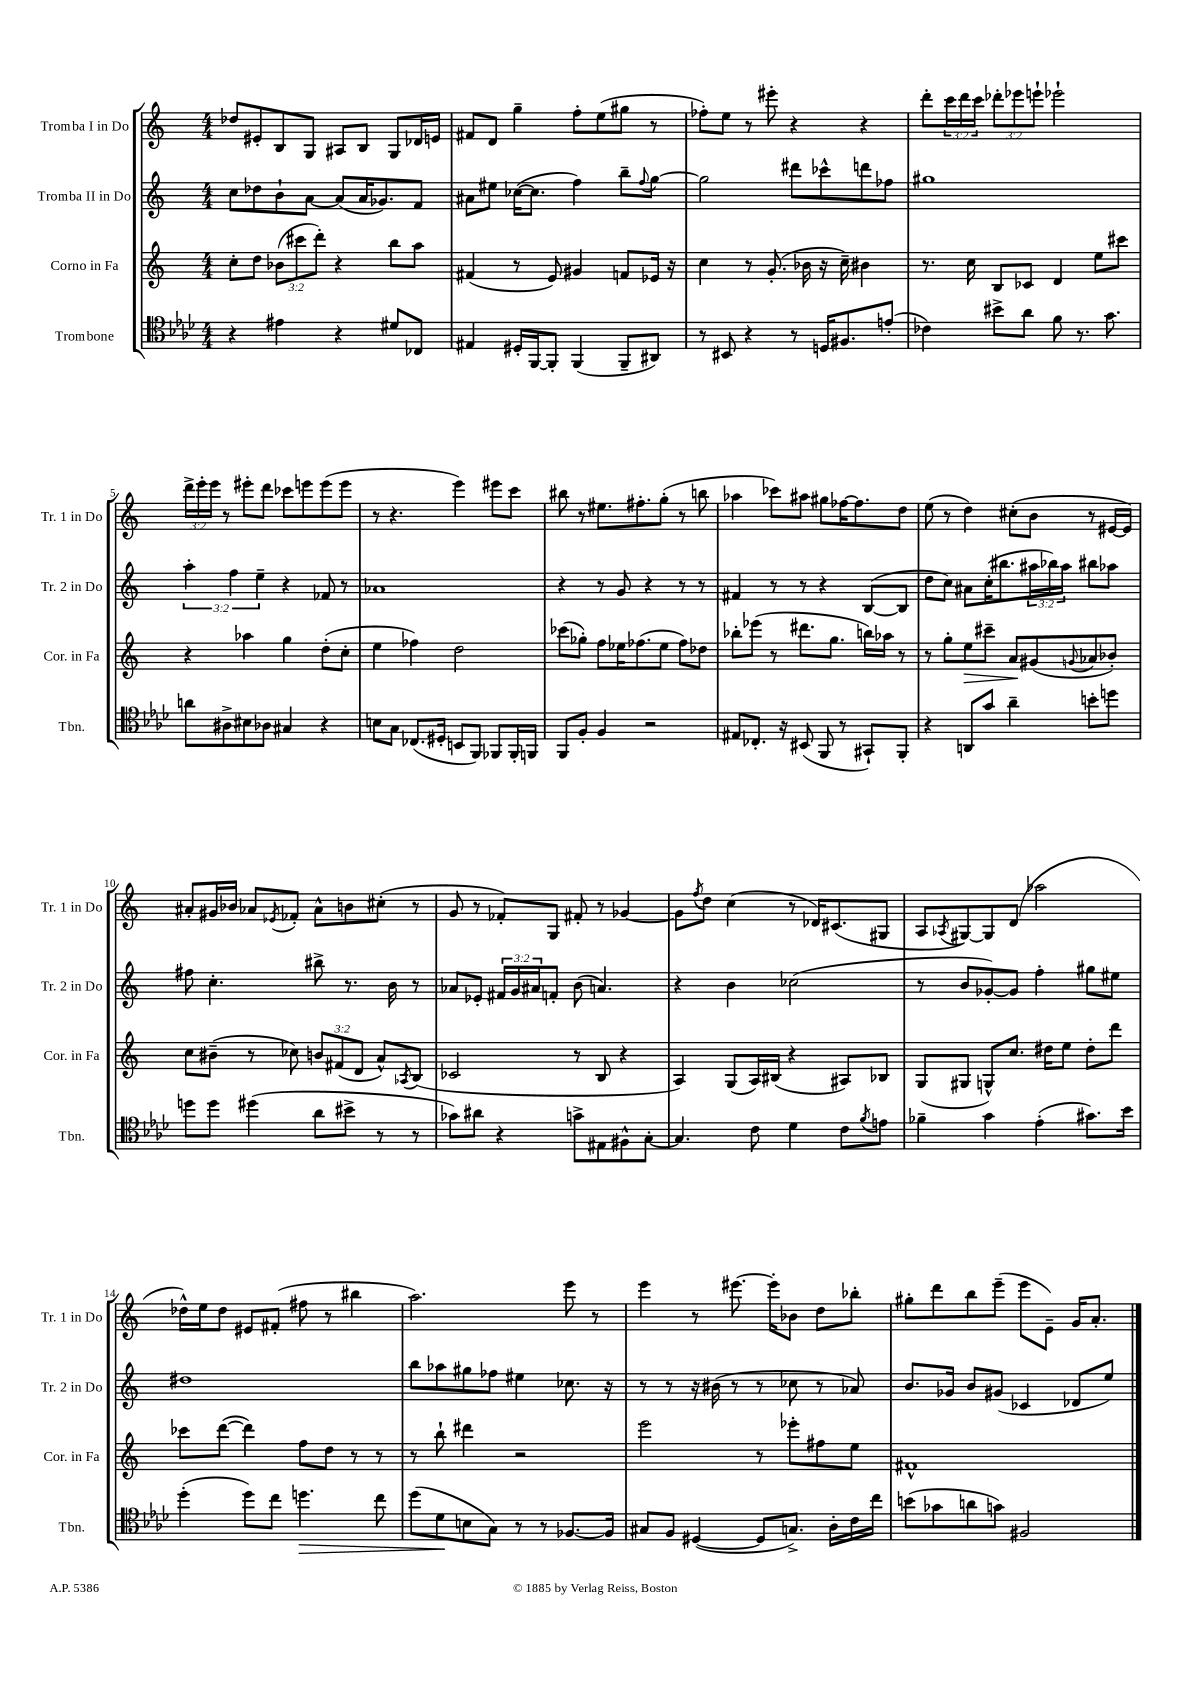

**kern	**kern	**kern	**kern
*staff4	*staff3	*staff2	*staff1
*clefC4	*clefG2	*clefG2	*clefG2
*k[b-e-a-d-]	*k[]	*k[]	*k[]
*M4/4	*M4/4	*M4/4	*M4/4
4r	8cc'\L	8cc\L	8dd-/L
.	8dd\J	8dd-\	8e#'/
4e#\	(12b-\L	8b`\	8B/
.	12ccc#\	.	.
.	.	[8a\J	8G/J
.	12ddd'\J)	.	.
4r	4r	(8a/]L	8A#/L
.	.	16a/K	8B/J
.	.	8.g-/)	.
8d#/L	8bb\L	.	8G/L
8C-/J	8aa\J	8f/J	16d-/L
.	.	.	16e/JJ
=	=	=	=
4E#/	(4f#/	8a#\L	8f#/L
.	.	8ee#\J	8d/J
16D#'/LL	8r	([16cc-\LK	4gg~\
[16FF/J	.	8.cc-\]J	.
8FF'/]J	8e/)	.	.
(4FF/	4g#/	4ff\)	8ff'\L
.	.	.	(8ee\
8FF~/L	8f/L	8bb~\L	8gg#\J
.	.	8qqff/	.
8AA#/J)	16e-/Jk	[8gg\J	8r
.	16r	.	.
=	=	=	=
8r	4cc\	2gg\]	8ff-'\L)
8BB#/	.	.	8ee\J
4r	8r	.	8r
.	(8.g'/	.	8eee#'\
8r	.	8ddd#\L	4r
.	16b-\	.	.
16D/LK	16r	8ccc-^^\	.
8.F#/	16cc~\)	.	.
.	4b#\	8ddd\	4r
(8e'/J	.	8ff-\J	.
=	=	=	=
4c-\)	8.r	1gg#	8ddd'\L
.	.	.	24ccc\L
.	.	.	24ddd\
.	16cc\	.	.
.	.	.	24ccc\JJ
8b#^\L	8B/L	.	12ddd-'\L
.	.	.	12eee-\
8a-\J	8c-/J	.	.
.	.	.	12eee`\J
8f\	4d/	.	2eee-`\
8.r	.	.	.
.	8ee\L	.	.
8.g\	.	.	.
.	8ccc#\J	.	.
=	=	=	=
8a\L	4r	6aa'\	24ddd^\LL
.	.	.	24eee'\
.	.	.	24eee\JJ
8A#^\	.	.	8r
.	.	6ff\	.
8B#\	4aa-\	.	8eee#'\L
.	.	6ee~\	.
8A-\J	.	.	8ddd\J
4G#/	4gg\	4r	8ccc-\L
.	.	.	8eee\
4r	(8dd'\L	8f-/	(8eee\
.	8cc'\J	8r	8eee\J
=	=	=	=
8B\L	4ee\	1a-	8r
8G\J	.	.	4.r
(8.C-/L	4ff-\)	.	.
16D#'/Jk	.	.	.
8BB/L	2dd\	.	4eee\)
8FF/J)	.	.	.
8FF-/L	.	.	8eee#\L
16FF-'/L	.	.	8ccc\J
16FF/JJ	.	.	.
=	=	=	=
8FF/L	(8ccc-\L	4r	8bb#\
8F'/J	8gg-'\J)	.	8r
4F/	8ff\L	8r	8.ee#\L
.	16ee-\K	8g/	.
.	(8.ff-\	.	8.ff#'\
2r	.	4r	.
.	8ee-\J	.	(8gg'\J
.	8ff-\L)	8r	8r
.	8dd-\J	8r	8bb\
=	=	=	=
8E#/L	8bb-'\L	4f#/	4aa-\
8.C-'/J	(8eee-\J	.	.
.	8r	8r	8ccc-\L)
16r	.	.	.
(8BB#/	8.ddd#\L	8r	8aa#\J
8FF/	.	4r	8gg#\L
.	8.gg\J	.	.
8r	.	.	[16ff-\K
.	.	.	8.ff-\]
8GG#`/L)	16bb\LL)	([8B/L	.
.	16aa-\JJ	.	.
8FF'/J	8r	8B/]J	8dd\J
=	=	=	=
4r	8r	8dd\L	(8ee\
.	8gg'\L	8cc\J)	8r
8AA/L	8ee\	8a#\L	4dd\)
8g/J	8ccc#~\J	(16cc'\K	.
.	.	8.bb#\	.
4a-~\	8a/L	.	(8cc#'\L
.	(8g#/	24aa#\L	8b\J
.	.	24bb-\)	.
.	.	24aa#\JJ	.
.	8qqg/	.	.
8b'\L	8a-/	8bb#\L	8r
8dd\J	8b-'/J)	8aa-\J	[16e#/LL
.	.	.	16e#/]JJ)
=	=	=	=
8dd\L	8cc\L	8ff#\	8a#'/L
8dd\J	(8b#~\J	4.cc'\	16g#/L
.	.	.	16b-/JJ
(4dd#\	8r	.	8a-/L
.	.	.	8qe-/
.	8cc-\)	.	8f-'/J
8a-\L	12b/L	8bb#^\	8a-^^\L
.	(12f#/	.	.
8b#^\J	.	8.r	8b\
.	12d/J	.	.
8r	8a^^/L)	.	(8cc#'\J
.	.	16b\	.
.	8qA-/	.	.
8r	(8B/J	8r	8r
=	=	=	=
8g-\L)	2c-/	8a-/L	8g/
8a#\J	.	8e-'/J	8r
4r	.	24f#/LL	8f-'/L)
.	.	24g/	.
.	.	24a#/J	.
.	.	8f'/J	8G/J
8g^\L	8r	(8b\	8f#'/
8E#\	8B/	4.a/)	8r
8F#^^\	4r	.	[4g-/
[8G'\J	.	.	.
=	=	=	=
4.G/]	4A/)	4r	8g-\]L
.	.	.	8qff/
.	.	.	8dd\J
.	(8G/L	4b\	(4cc\
8c\	16A/L)	.	.
.	(16B#/JJ	.	.
4d-\	4r	(2cc-\	8r
.	.	.	16d-/LK)
.	.	.	(8.c#/
8c\L	8A#/L)	.	.
8qf/	.	.	.
8e\J	8B-/J	.	8G#/J
=	=	=	=
4f-~\	(8G/L	8r	8A/L
.	.	.	8qA-/
.	8G#/J	8b/L	[8G#/)
4g\	8G^^/L)	[8g-'/)	8G#/]
.	8.cc/J	8g-/]J	(8d/J
(4e-'\	.	4ff'\	2aa-\
.	16dd#\LK	.	.
.	8ee\J	.	.
8.g#\L)	8dd#'\L	8gg#\L	.
.	8ddd\J	8ee#\J	.
16b-\Jk	.	.	.
=	=	=	=
(4dd-'\	8ccc-\L	1dd#	16dd-^^\LL)
.	.	.	16ee\J
.	([8ddd\J	.	8dd-\J
8dd-\L)	4ddd\])	.	8e#/L
8cc\J	.	.	(8f#'/J
4.dd\	8ff\L	.	8ff#\
.	8dd\J	.	8r
.	8r	.	4bb#\
8cc\	8r	.	.
=	=	=	=
(8dd-\L	8r	8bb\L	2.aa\)
8d-\	8bb`\	8aa-\	.
8B\	4ddd#\	8gg#\	.
8G\J)	.	8ff-\J	.
8r	2r	4ee#\	.
8r	.	.	.
[8.F-/L	.	8.cc-\	8eee\
.	.	.	8r
16F-/]Jk	.	16r	.
=	=	=	=
8G#/L	2eee\	8r	4eee\
8F/J	.	8r	.
([4D#/	.	16r	8r
.	.	(16b#\	.
.	.	8r	[8.eee#\
8D#/]L	8r	8r	.
.	.	.	16eee#'\]LK
8.G^/J)	8eee-'\L	8cc-\	8b-\J
.	8ff#\	8r	8dd\L
16A-'\LL	.	.	.
16c\	8ee\J	8a-/)	8bb-'\J
16cc\JJ	.	.	.
=	=	=	=
(8b\L	1f#^^	8.b/L	8gg#'\L
8g-\	.	.	8ddd\
.	.	16g-/Jk	.
8a\	.	8b/L	8bb\
8g\J)	.	(8g#/J	(8eee~\J
2F#/	.	4c-/	8eee\L
.	.	.	8e~\J)
.	.	8d-/L	16g/LK
.	.	.	8.a'/J
.	.	8ee/J)	.
==	==	==	==
*-	*-	*-	*-
